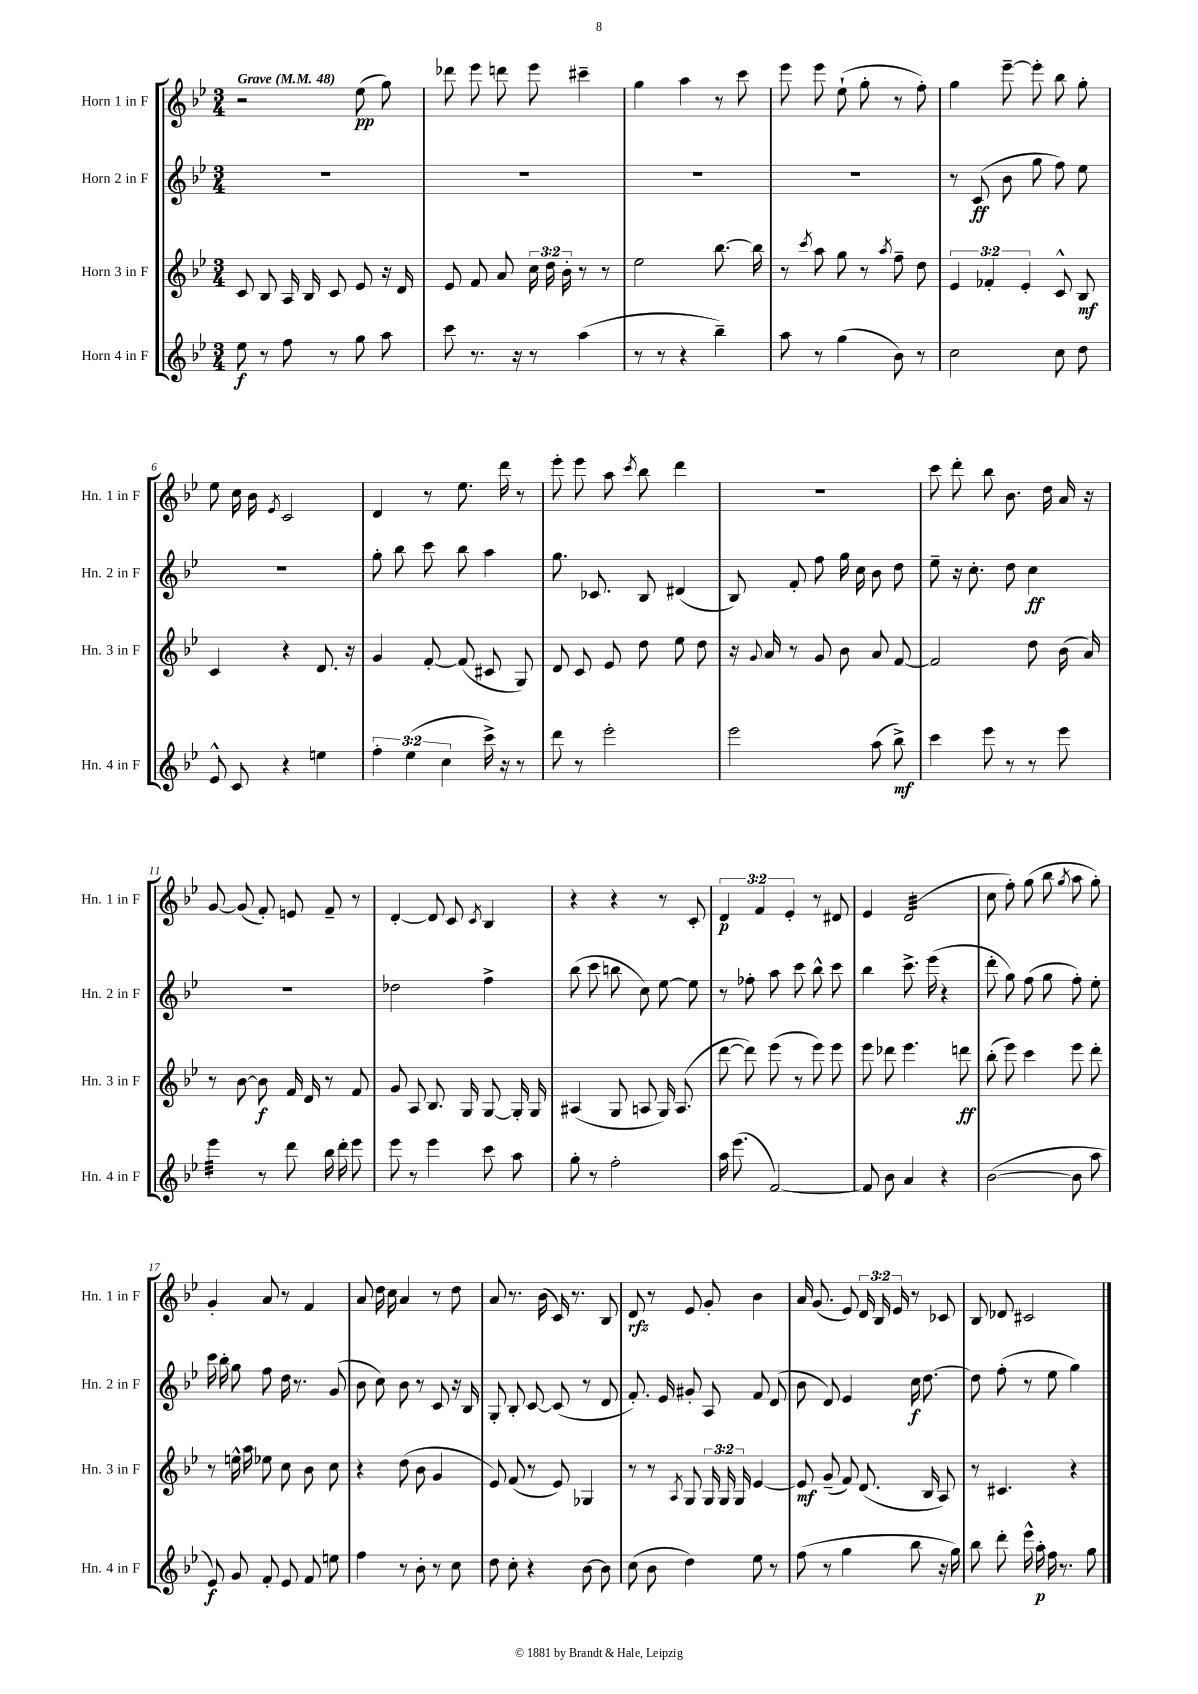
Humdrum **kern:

**kern	**kern	**kern	**kern
*staff4	*staff3	*staff2	*staff1
*clefG2	*clefG2	*clefG2	*clefG2
*k[b-e-]	*k[b-e-]	*k[b-e-]	*k[b-e-]
*M3/4	*M3/4	*M3/4	*M3/4
*MM48	*MM48	*MM48	*MM48
8ee-	8c	2.r	2r
8r	8B-	.	.
8ff	16A	.	.
.	16B-	.	.
8r	8c	.	.
8gg	8e-	.	(8ee-
8aa	16r	.	8gg)
.	16d	.	.
=	=	=	=
8ccc	8e-	2.r	8ddd-
8.r	8f	.	8eee-
.	8a	.	8ddd
16r	.	.	.
8r	24cc	.	8eee-
.	24dd	.	.
.	24b-'	.	.
(4aa	8r	.	4ccc#~
.	8r	.	.
=	=	=	=
8r	2ee-	2.r	4gg
8r	.	.	.
4r	.	.	4aa
4bb-~)	[8.bb-	.	8r
.	.	.	8ccc
.	16bb-]	.	.
=	=	=	=
8aa	8r	2.r	8eee-
.	8qccc	.	.
8r	8aa	.	8eee-
(4gg	8gg	.	(8ee-`
.	8r	.	8gg'
.	8qaa	.	.
8b-)	8ff~	.	8r
8r	8dd	.	8ff')
=	=	=	=
2cc	6e-	8r	4gg
.	.	(8c	.
.	6f-'	.	.
.	.	8b-	[8eee-~
.	6e-'	.	.
.	.	8gg	8eee-']
8cc	8c^^	8ff)	8bb-
8dd	8B-	8ee-	8gg'
=	=	=	=
8e-^^	4c	2.r	8ee-
8c	.	.	16cc
.	.	.	16b-
.	.	.	8qe-
4r	4r	.	2c
4ee	8.d	.	.
.	16r	.	.
=	=	=	=
6ff'	4g	8gg'	4d
.	.	8bb-	.
(6ee-	.	.	.
.	[8f'	8ccc	8r
6cc	.	.	.
.	(8f]	8bb-	8.ee-
16ccc^)	8c#	4aa	.
16r	.	.	16ddd
8r	8G)	.	8r
=	=	=	=
8ddd	8d	8.gg	8eee-'
8r	8c	.	8eee-
.	.	8.c-	.
2eee-'	8e-	.	8aa
.	.	.	8qccc
.	8dd	8B-	8bb-
.	8ee-	(4d#	4ddd
.	8dd	.	.
=	=	=	=
2eee-	16r	8B-)	2.r
.	8qqg	.	.
.	16a	.	.
.	8r	8f'	.
.	8g	8ff	.
.	8b-	16gg	.
.	.	16cc	.
(8aa	8a	8b-	.
8bb-^)	[8f	8dd	.
=	=	=	=
4ccc	2f]	8ee-~	8ccc
.	.	16r	8ddd'
.	.	8.cc'	.
8eee-	.	.	8bb-
8r	.	8dd	8.b-
8r	8dd	4cc	.
.	.	.	16dd
8eee-	(16b-	.	16a
.	16a)	.	16r
=	=	=	=
4eee-	8r	2.r	[8g
.	[8b-	.	(8g]
8r	8b-]	.	8f')
8ddd	16f	.	8e
.	16d	.	.
16bb-	8r	.	8f~
16ddd'	.	.	.
8eee-	8f	.	8r
=	=	=	=
8eee-	8g	2dd-	[4d'
8r	8A	.	.
4eee-	8.B-	.	8d]
.	.	.	8c
.	16G	.	.
.	.	.	8qc
8ccc	[8G	4ff^	4B-
8aa	16G']	.	.
.	16G	.	.
=	=	=	=
8gg'	(4A#	(8bb-	4r
8r	.	8ccc	.
2ff'	8G	8bb	4r
.	8A	8cc)	.
.	16G)	[8ee-	8r
.	(8.A	.	.
.	.	8ee-]	8c'
=	=	=	=
16aa	[8ddd	8r	6d
(8.eee-	.	.	.
.	8ddd])	8ff-'	.
.	.	.	6f
[2f)	(8eee-	8aa	.
.	.	.	6e-'
.	8r	8ccc	.
.	8eee-)	8bb-^^	8r
.	8eee-	8ccc	8d#
=	=	=	=
8f]	8eee-	4bb-	4e-
8b-	8ddd-	.	.
4a	4.eee-	8.ccc^	(2d
.	.	(16eee-	.
4r	.	4r	.
.	8ddd	.	.
=	=	=	=
([2b-	(8bb-'	8ddd'	8cc
.	8eee-)	8gg)	8ff')
.	4ccc	(8ff	(8gg
.	.	8gg	8bb-
.	.	.	8qgg
8b-]	8eee-	8ff')	8aa
8aa	8ddd'	8ee-'	8gg')
=	=	=	=
8e-)	8r	16ccc	4g'
.	.	16bb-'	.
8g	16ee^^	8gg	.
.	16aa	.	.
8f'	8ee-	8ff	8a
8e-	8cc	16dd	8r
.	.	8.r	.
8f	8b-	.	4f
8ee	8cc	(8g	.
=	=	=	=
4ff	4r	8b-	8a
.	.	8cc)	16dd
.	.	.	16cc
8r	(8dd	8b-	4a
8b-'	8b-	8r	.
8r	4g	8c	8r
8cc	.	16r	8dd
.	.	16B-	.
=	=	=	=
8dd	8e-)	8G'	8a
8cc'	(8f	8B-'	8.r
4r	8r	[8c	.
.	.	.	(16b-
.	8e-)	(8c]	16c)
.	.	.	8.r
[8b-	4G-	8r	.
8b-]	.	8d	8B-
=	=	=	=
(8cc	8r	8.f')	8d
8b-	8r	.	8r
.	.	16e-	.
.	8qA	.	.
4dd)	8G	8g#'	8e-
.	24G	8A	8g'
.	24G	.	.
.	24G	.	.
8ee-	[4e-	8f	4b-
8r	.	(8d	.
=	=	=	=
(8ff	8e-]	8b-	16a
.	.	.	(8.g
8r	(8g~	8d)	.
4gg	8f)	4e-	8e-)
.	(8.d	.	24d
.	.	.	24B-
.	.	.	24e-
8bb-	.	16cc	8r
.	16B-	[8.dd	.
16r	8A)	.	8c-
16gg)	.	.	.
=	=	=	=
8bb-	8r	8dd]	8B-
8ddd'	4.c#	(8ff'	8d-
16eee-^^	.	8r	2c#
16aa'	.	.	.
16ff	.	8ee-	.
8.r	.	.	.
.	4r	4gg)	.
8gg	.	.	.
==	==	==	==
*-	*-	*-	*-
